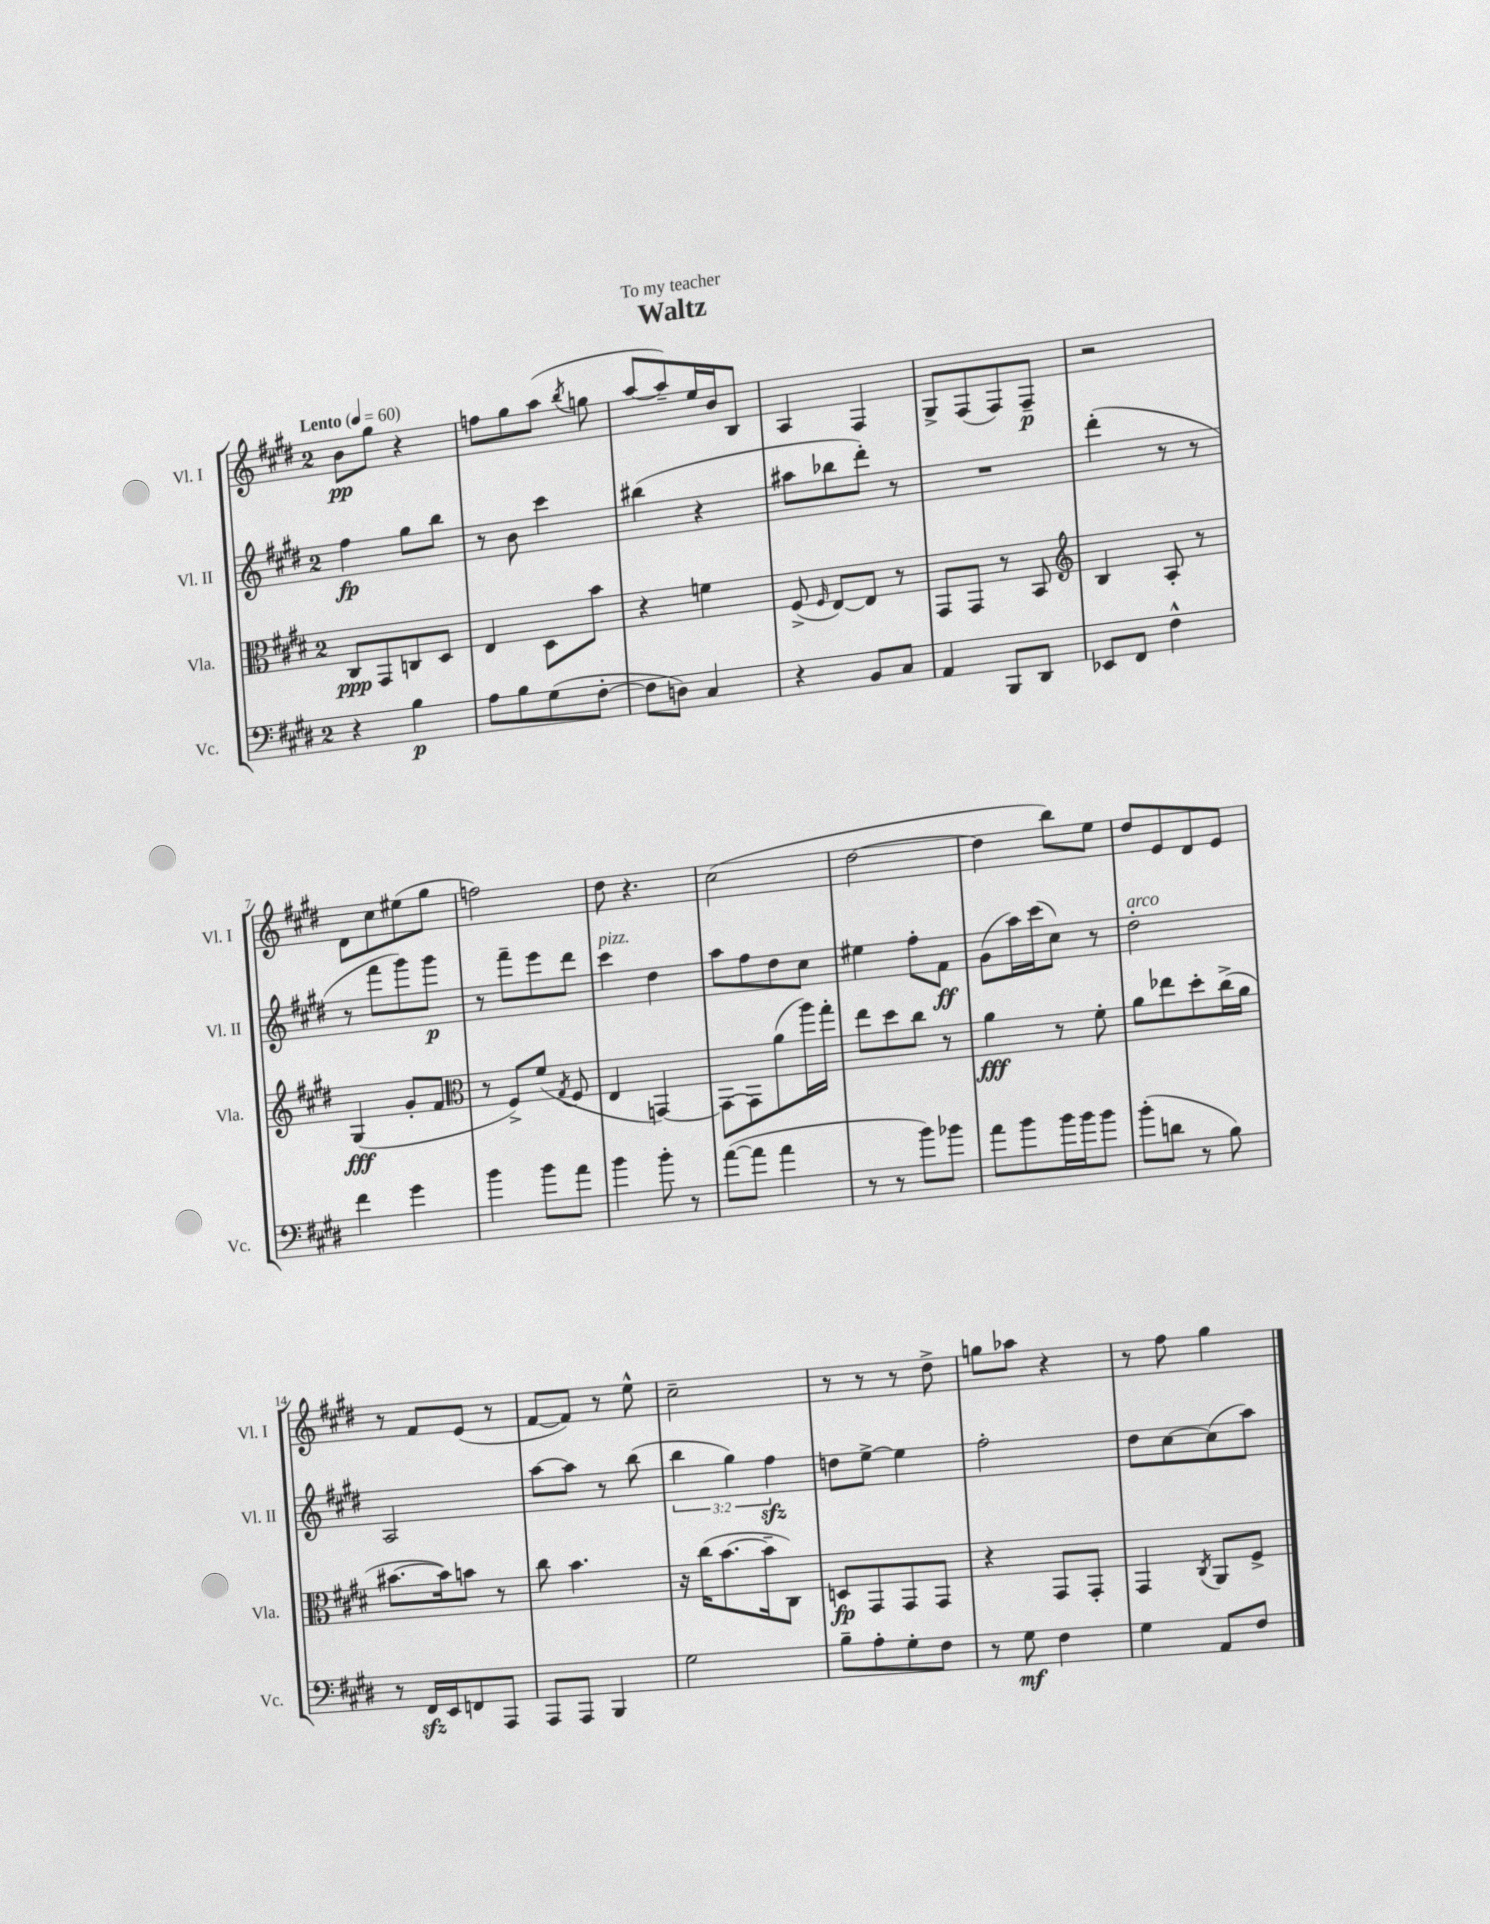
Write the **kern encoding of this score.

**kern	**kern	**kern	**kern
*staff4	*staff3	*staff2	*staff1
*clefF4	*clefC3	*clefG2	*clefG2
*k[f#c#g#d#]	*k[f#c#g#d#]	*k[f#c#g#d#]	*k[f#c#g#d#]
*M2/4	*M2/4	*M2/4	*M2/4
*MM60	*MM60	*MM60	*MM60
4r	8C#/L	4ff#\	8b\L
.	8GG#/	.	8gg#\J
4B\	8C/	8gg#\L	4r
.	8D#/J	8bb\J	.
=	=	=	=
8A\L	4E/	8r	8ff\L
8B\	.	8b\	8gg#\
(8G#\	8D#\L	4ccc#\	(8aa\J
.	.	.	8qbb/
[8F#'\J	8b\J	.	8gg\
=	=	=	=
8F#\]L	4r	(4bb#\	[8aa/L
8D\J)	.	.	8aa~/])
4C#/	4f\	4r	16ee/L
.	.	.	16b/J
.	.	.	8B/J
=	=	=	=
4r	(8F#^/	8aa#\L	4A/
.	16qqF#/	.	.
.	[8E/L)	8bb-\	.
8BB/L	8E/]J	8ddd#'\J)	4F#/
8C#/J	8r	8r	.
=	=	=	=
4AA/	8GG#/L	2r	8G#^/L
.	8GG#/J	.	(8F#/
8BBB/L	8r	.	8F#/)
8DD#/J	8BB/	.	8F#~/J
=	=	=	=
*	*clefG2	*	*
8EE-/L	4B/	(4ddd#'\	2r
8FF#/J	.	.	.
4F#^^\	8A'/	8r	.
.	8r	8r	.
=	=	=	=
4f#\	(4G#/	8r	8d#\L
.	.	8fff#\L	8cc#\
4g#\	8g#'/L	8ggg#\)	(8ee#\
.	8f#/J	8ggg#\J	8gg#\J
=	=	=	=
*	*clefC3	*	*
4b\	8r	8r	2ff\)
.	8F#^/L)	8fff#~\L	.
8b\L	(8f#/J	8eee\	.
.	8qG#/	.	.
8a\J	8F#/	8ddd#\J	.
=	=	=	=
4b\	4E/	4ccc#\	8dd#\
.	.	.	4.r
8b'\	[4GG/)	4dd#\	.
8r	.	.	.
=	=	=	=
([8a\L	8GG\_L	8aa\L	(2cc#\
8a\]J	8GG\]	8ff#\	.
4a\	(8a\	8dd#\	.
.	16aa\L)	8cc#\J	.
.	16gg#'\JJ	.	.
=	=	=	=
8r	8ee\L	4ee#\	[2dd#\
8r	8dd#\	.	.
8b\L)	8cc#\J	8ff#'\L	.
8b-\J	8r	8f#\J	.
=	=	=	=
8a\L	4a\	(8g#\L	4dd#\]
8b\	.	16aa\L)	.
.	.	(16ccc#\J	.
16b\L	8r	8cc#\J)	8bb\L)
16b\J	.	.	.
8b\J	8f#'\	8r	8ee\J
=	=	=	=
(8b'\L	8a\L	2dd#'\	8dd#/L
8d\J	8ee-\	.	8e/
8r	8dd#'\	.	8d#/
8B\)	(16cc#^\L	.	8e/J
.	16a\JJ	.	.
=	=	=	=
8r	[8.b#\L	2A/	8r
16FF#/LL	.	.	8f#/L
16EE/J	16b#\]k)	.	.
8FF/	8b\J	.	(8e/J
8AAA/J	8r	.	8r
=	=	=	=
8AAA/L	8cc#\	[8aa\L	[8f#/L
8AAA/J	4.b\	8aa\]J	8f#/]J)
4BBB/	.	8r	8r
.	.	(8bb\	8ee^^\
=	=	=	=
2G#\	16r	6bb\	2cc#~\
.	(16cc#\LK	.	.
.	[8.b\	.	.
.	.	6gg#\)	.
.	16b~\]k	.	.
.	.	6ff#\	.
.	8C#\J)	.	.
=	=	=	=
8B~\L	8D/L	8dd\L	8r
8A'\	8GG#/	[8ee^\J	8r
8G#'\	8GG#/	4ee\]	8r
8F#\J	8GG#/J	.	8dd#^\
=	=	=	=
8r	4r	2ff#'\	8gg\L
8G#\	.	.	8aa-\J
4F#\	8GG#/L	.	4r
.	8GG#'/J	.	.
=	=	=	=
4G#\	4GG#/	8dd#\L	8r
.	.	[8cc#\	8ff#\
.	8qC#/	.	.
8AA/L	8AA/L	(8cc#\]	4gg#\
8F#/J	8F#^/J	8aa\J)	.
==	==	==	==
*-	*-	*-	*-
